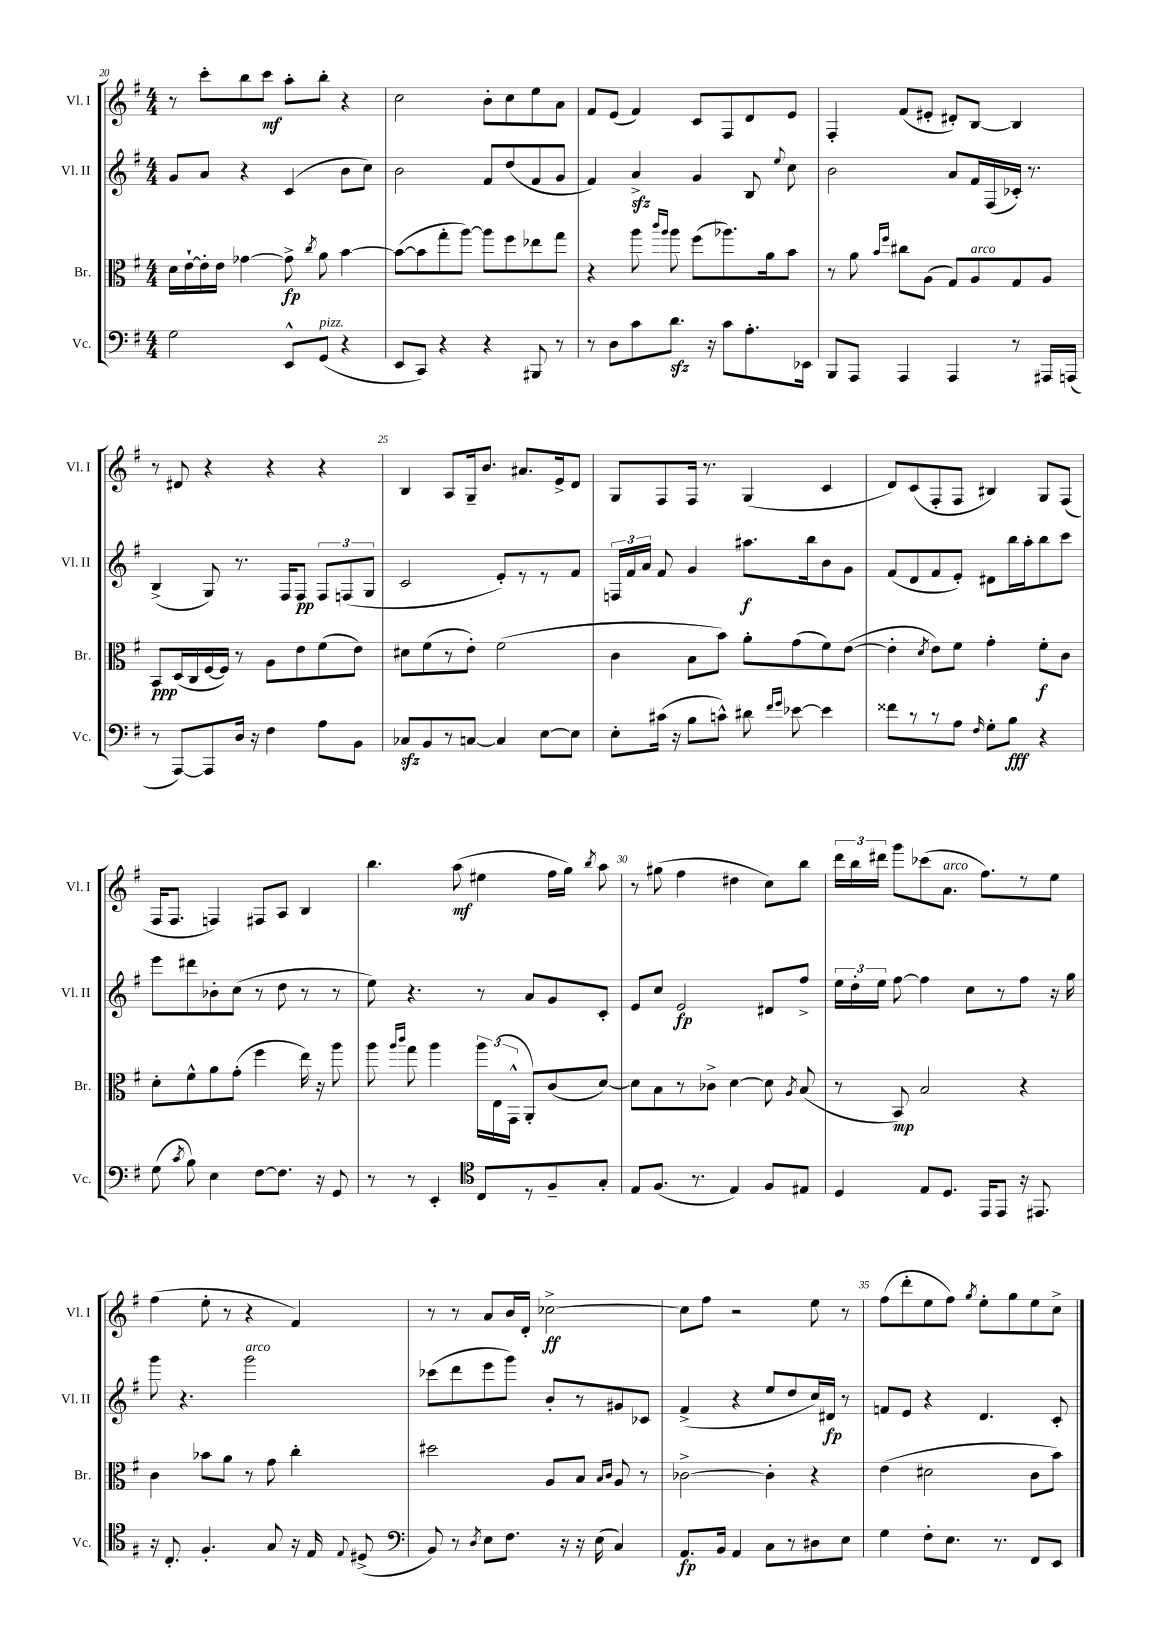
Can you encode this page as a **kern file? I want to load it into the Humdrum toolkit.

**kern	**kern	**kern	**kern
*staff4	*staff3	*staff2	*staff1
*clefF4	*clefC3	*clefG2	*clefG2
*k[f#]	*k[f#]	*k[f#]	*k[f#]
*M4/4	*M4/4	*M4/4	*M4/4
2G	16d	8g	8r
.	[16e`	.	.
.	16e']	8a	8ccc'
.	16e	.	.
.	[4g-	4r	8bb
.	.	.	8ccc
8EE^^	8g-^]	(4c	8aa'
.	8qcc	.	.
(8GG	8a	.	8bb'
4r	[4b	8b	4r
.	.	8cc)	.
=	=	=	=
8EE	(8b_	2b	2cc
8CC)	8b]	.	.
4r	8gg'	.	.
.	[8aa)	.	.
4r	8aa]	8f#	8b'
.	8ff#	(8dd	8cc
8BBB#	8ee-	8f#	8ee
8r	8gg	8g	8a
=	=	=	=
8r	4r	4f#)	8f#
8D	.	.	(8e
8c	8aa	4a^	4f#)
.	16qqccc	.	.
.	16qqaa	.	.
8.d	8aa	.	.
.	(8ff#	4g	8c
16r	.	.	.
8c	8.aa-)	.	8F#
8.A'	.	8B	8d
.	16a	.	.
.	.	8qqee	.
.	8b	8cc	8e
16EE-	.	.	.
=	=	=	=
8BBB	8r	2b	4F#'
8AAA	8a	.	.
.	16qqb	.	.
.	16qqff#	.	.
4AAA	8cc#	.	(8f#
.	(8A	.	8e#'
4AAA	8G)	8a	8d#')
.	8A	16f#	[8B
.	.	(16F#	.
8r	8G	16c-')	4B]
.	.	8.r	.
16AAA#	8A	.	.
(16AAA	.	.	.
=	=	=	=
8r	8BB	(4B^	8r
[8AAA)	(16D	.	8d#
.	16C	.	.
8AAA]	[16F#	8G)	4r
.	16F#])	.	.
16D	8r	8.r	.
16r	.	.	.
4F#	8A	.	4r
.	.	16F#	.
.	8e	8F#	.
8A	(8f#	12F#	4r
.	.	(12F	.
8BB	8e)	.	.
.	.	12G	.
=	=	=	=
8C-	8d#	2c	4B
8BB	(8f#	.	.
8r	8r	.	8A
[8C	8e')	.	16G~
.	.	.	8.b
4C]	(2f#	8e')	.
.	.	8r	8.a#
[8E	.	8r	.
.	.	.	16e^
8E]	.	8f#	8d
=	=	=	=
8E'	4c	24F	8G
.	.	24f#	.
.	.	24a	.
(16c#	.	8f#	8F#
16r	.	.	.
8B	8B	4g	16F#
.	.	.	8.r
8c^^)	8b)	.	.
8d#	8a'	8.aa#	(4G
16qqf#	.	.	.
16qqg	.	.	.
[8e-	(8g	.	.
.	.	16bb	.
4e-]	8f#)	8b	4c
.	([8e	8g	.
=	=	=	=
8f##	4e']	(8f#	8d)
8r	.	8d	(8c
.	8qd	.	.
8r	8e)	8f#	8F#'
8A	8f#	8e')	8F#
16qqF#	.	.	.
8G'	4g'	8d#	4B#)
8B	.	16bb	.
.	.	16aa'	.
4r	8f#'	8bb	8G
.	8c	8ccc	(8F#
=	=	=	=
(8G	8d'	8eee	16F#
.	.	.	8.F#
8qc	.	.	.
8B)	8f#^^	8ddd#	.
4E	8a	8b-'	4F)
.	(8g'	(8cc	.
[8F#	4ff#	8r	8F#
8.F#]	.	8dd	8A
.	16ee)	8r	4B
16r	16r	.	.
8GG	8aa	8r	.
=	=	=	=
8r	8aa	8ee)	4.bb
.	16qqaa	.	.
.	16qqccc	.	.
8r	8gg	4.r	.
4EE'	4aa	.	.
.	.	.	(8aa
*clefC4	*	*	*
8C	24aa	8r	4ee#
.	(24E	.	.
.	24GG^^	.	.
8r	8AA')	8a	.
8F#~	(8c	8g	16ff#
.	.	.	16gg)
.	.	.	8qbb
8G'	[8d)	8c'	8aa
=	=	=	=
8E	8d]	8e	8r
(8.F#	8B	8cc	(8gg#
.	8r	2e	4ff#
8.r	.	.	.
.	8c-^	.	.
4E)	[4d	.	4dd#
8F#	8d]	8d#	8cc)
.	8qA	.	.
8E#	(8B	8ff#^	8bb
=	=	=	=
4D	8r	24ee	24ddd
.	.	24dd'	24bb
.	.	24ee	24ddd#
.	8BB)	[8ff#	8ggg
8E	2B	4ff#]	(8ccc-
8.D	.	.	8.a
.	.	8cc	.
16EE	.	.	8.ff#)
8EE	.	8r	.
16r	4r	8ff#	8r
8.EE#	.	.	.
.	.	16r	8ee
.	.	16gg	.
=	=	=	=
16r	4c	8ggg	(4ff#
8.C'	.	.	.
.	.	4.r	.
4.F#'	8b-	.	8ee'
.	8a	.	8r
.	8r	2ggg	4r
8G	8g	.	.
16r	4cc'	.	4f#)
16E	.	.	.
8qqE	.	.	.
(8D#^	.	.	.
=	=	=	=
*clefF4	*	*	*
8BB)	2dd#	(8ccc-	8r
8r	.	8ddd	8r
8qD	.	.	.
8E	.	8eee	8a
8.F#	.	8ggg)	16b
.	.	.	16d'
.	8A	8b'	[2cc-^
16r	.	.	.
16r	8B	8r	.
(16E	.	.	.
.	16qqB	.	.
.	16qqc	.	.
4C)	8A	8g#	.
.	8r	8c-	.
=	=	=	=
8.AA	[2c-^	(4f#^	8cc-]
.	.	.	8ff#
16BB	.	.	.
4AA	.	4r	2r
8C	4c-']	8ee	.
8r	.	8dd	.
8D#	4r	16cc)	8ee
.	.	16d#	.
8E	.	8r	8r
=	=	=	=
4G	(4e	8f	(8ff#
.	.	8e	8ddd'
8F#'	2d#	4r	8ee
8.E	.	.	8ff#)
.	.	.	8qgg
.	.	4.d	8ee'
8.r	.	.	.
.	.	.	8gg
8FF#	8c	.	8ee
8EE	8b)	8c'	8cc^
==	==	==	==
*-	*-	*-	*-
